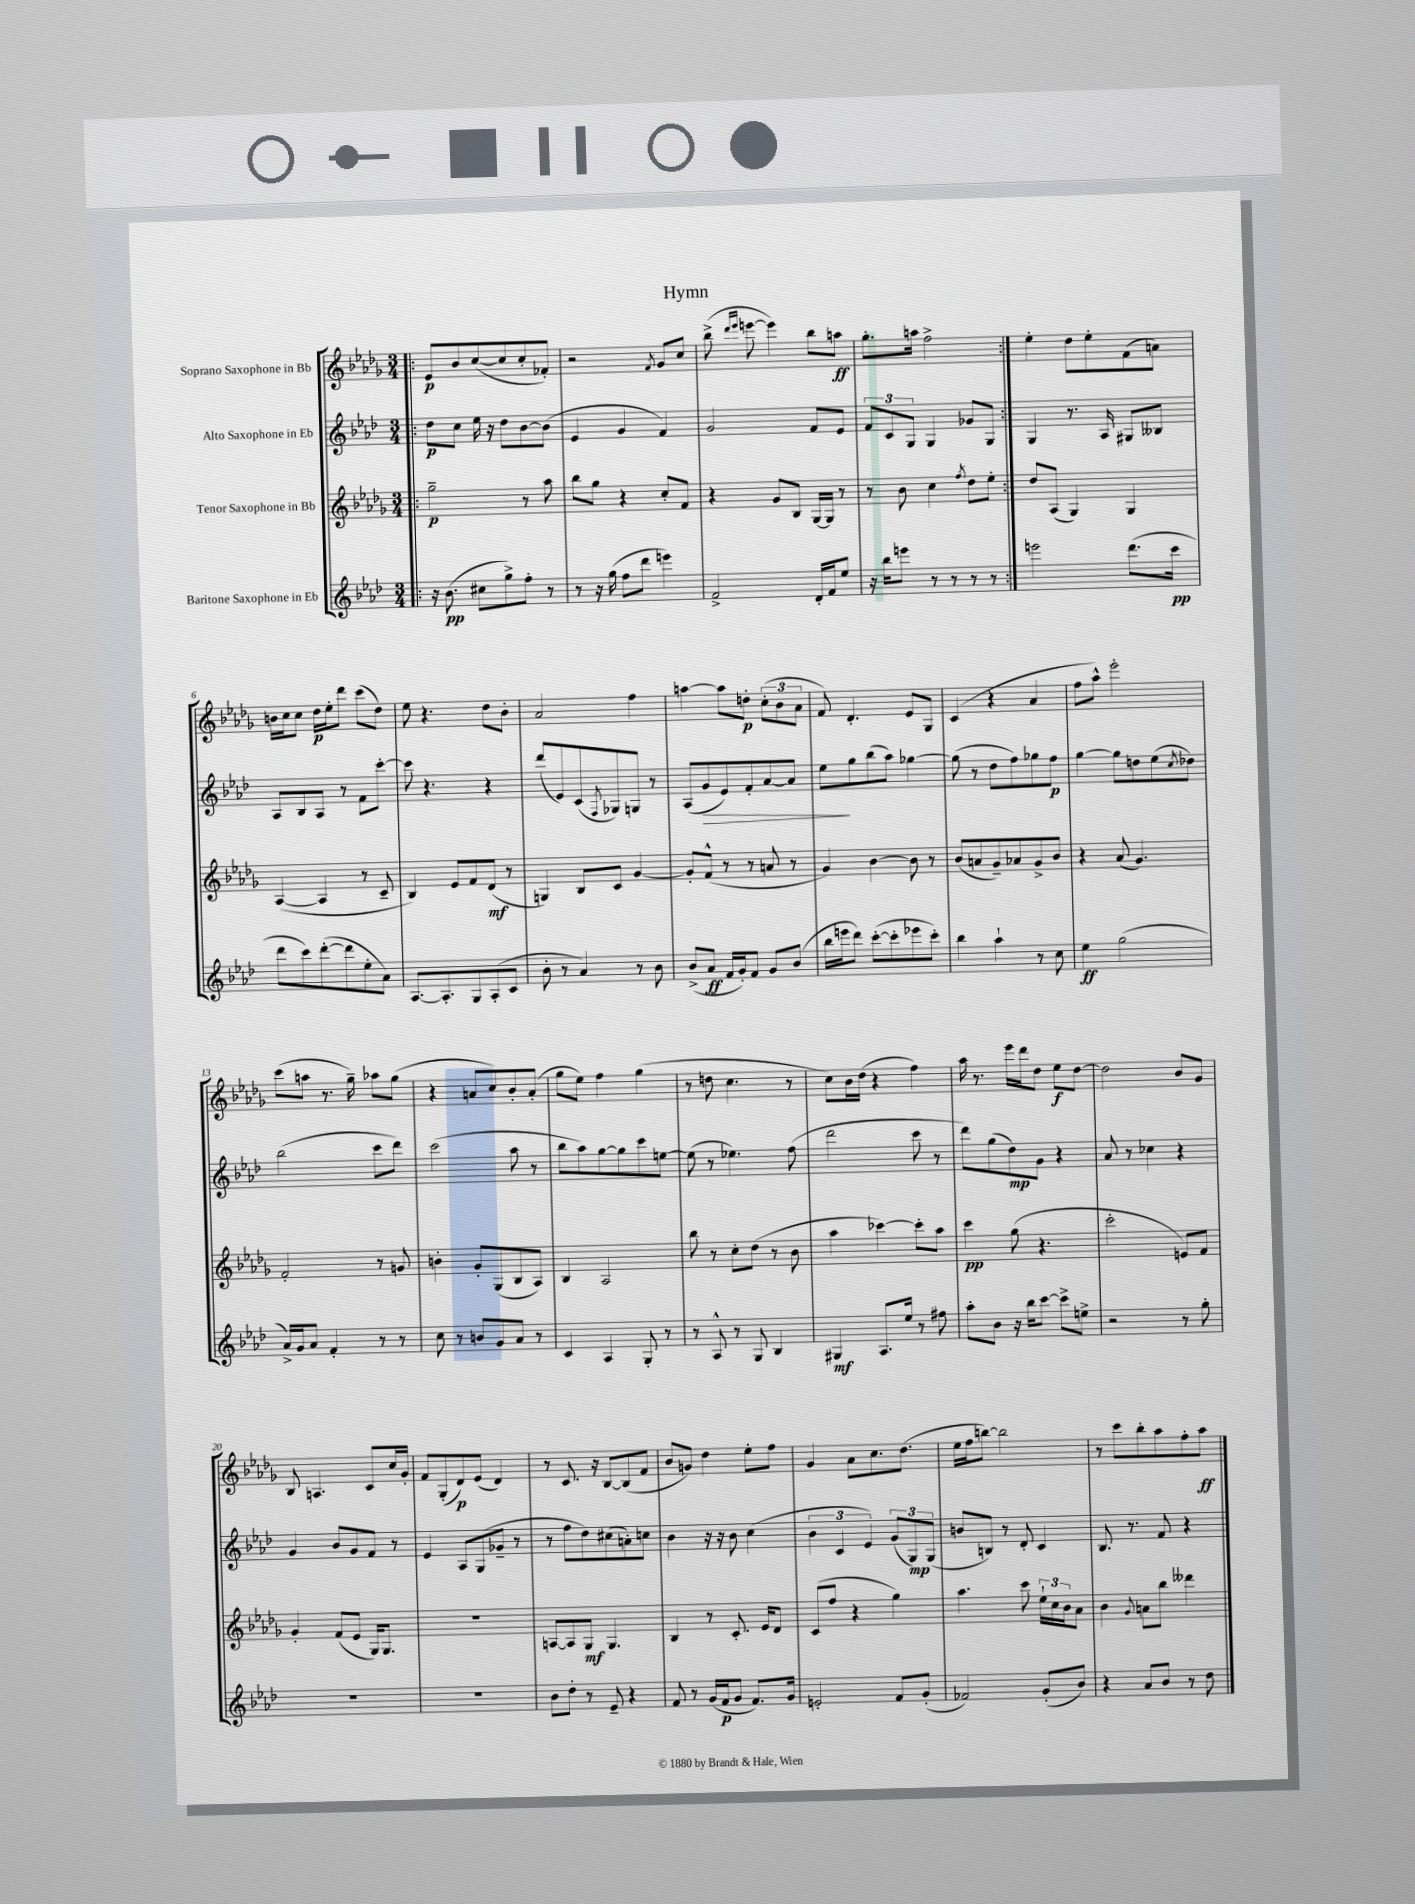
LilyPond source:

\header { title = "Hymn" }
<<
\new StaffGroup <<
\new Staff = "s0" \with { instrumentName = "Soprano Saxophone in Bb" } {
    \clef treble \key des \major \numericTimeSignature \time 3/4
    \repeat volta 2 { \bar ".|:" ees'8\p bes'8 c''8~( c''8 c''8-. fes'8-.) |
    r2 \acciaccatura { f'8 } ges'8 c''8 |
    bes''8->( \grace { des'''16 ees'''16 } e'''8~ e'''4) bes''8 a''8\ff |
    ges''8.-. a''16 f''2-> | }
    ees''4-. des''8 ees''8-. f'8( a'8) |
    b'16 c''16 c''8 des''16\p ees''16-. des'''8 c'''8( des''8) |
    ees''8 r4. des''8 bes'8-. |
    aes'2 f''4 |
    a''4~ a''8 d''8-.\p \tuplet 3/2 { c''8-.( bes'8 aes'8 } |
    f'8) des'4.-. ees'8 ges8 |
    c'4( r4 aes'4 |
    f''8 aes''8-^) ees'''2-. |
    c'''8( a''8 r8. ges''16--) aes''8 ges''8( |
    r4 a'8 c''8) bes'8-. a'8-.( |
    ges''8 ees''8) f''4 ges''4( |
    r8 d''8 c''4. r8 |
    c''8) bes'16 des''16( r4 f''4) |
    aes''16 r8. ees'''16 des'''16 des''8 ees''8\f des''8~ |
    des''2 bes'8 ges'8 |
    bes8 a4. c'8 c''16 ges'16-. |
    f'8 ges8-.( des'8\p) ees'8( des'4) |
    r8 c'8. r16 bes8~ bes8( f'8 |
    bes'8 g'8) des''4 ees''8-. f''8 |
    ges'4 aes'8 c''8. des''8.( |
    ees''16 f''16 b''8~) b''2 |
    r8 c'''8 bes''8-. aes''8 f''8-. aes''8\ff \bar "|." |
}
\new Staff = "s1" \with { instrumentName = "Alto Saxophone in Eb" } {
    \clef treble \key aes \major \numericTimeSignature \time 3/4
    \repeat volta 2 { \bar ".|:" des''8\p c''8 ees''16 r16 des''8 bes'8~ bes'8( |
    ees'4 g'4 f'4) |
    g'2 f'8 ees'8 |
    \tuplet 3/2 { f'8 c'8 g8 } g4 ges'8 g8 | }
    g4 r8. aes16 gis8 beses8 |
    aes8 bes8 aes8 r8 f'8 c'''8~-. |
    c'''8 r4. r4 |
    des'''8( ees'8) c'8( \acciaccatura { f8 } ges8) g8 r8 |
    aes8( g'8\> ees'8) f'8-. aes'8~ aes'8 |
    ees''8\! g''8 bes''8( aes''8) ges''4~ |
    ges''8( r8 des''8 f''8) ges''8 f''8\p |
    g''4~ g''8 d''8 ees''8( \acciaccatura { c''8 } des''8) |
    bes''2( c'''8 des'''8) |
    c'''2( aes''8 r8 |
    bes''8 aes''8) g''8~ g''8 c'''8 e''8~ |
    e''8( r8 ees''4.) f''8( |
    des'''2 c'''8 r8 |
    des'''8) g''8( des''8\mp) g'8 r4 |
    aes'8 r8 ces''4 r4 |
    g'4 bes'8 g'8 f'8 r8 |
    ees'4 aes8 g8( ges'8-- r8 |
    r8 f''8 des''8) cis''8( a'8-.) c''8 |
    bes'4 r16 r16 bes'8 c''4( |
    \tuplet 3/2 { bes'4 c'4 ees'4) } \tuplet 3/2 { g'8( g8\mp) g8( } |
    b'8 b8) r8 des'8-. c'4 |
    bes8. r8. f'8 r4 \bar "|." |
}
\new Staff = "s2" \with { instrumentName = "Tenor Saxophone in Bb" } {
    \clef treble \key des \major \numericTimeSignature \time 3/4
    \repeat volta 2 { \bar ".|:" ges''2--\p r8 aes''8 |
    bes''8 ges''8 r4 c''8-. f'8 |
    r4 ges'8 bes8 ges16~ ges16 r8 |
    r8 bes'8 c''4 \acciaccatura { f''8 } des''8 ees''8-. | }
    des''8 aes8( ges4) ges4 |
    aes4~( aes4 r8 c'8-- |
    bes4) ees'8 f'8 des'8\mf( r8 |
    g4) bes8 c'8 ges'4~ |
    ges'8-. f'8-^( r8 r8 a'8 r8 |
    ges'4) bes'4~ bes'8 r8 |
    bes'8( a'8 ges'8--) aes'8 ges'8-> bes'8 |
    r4 aes'8( ges'4.) |
    f'2-. r8 g'8 |
    b'4-. ges'8-. ges8( bes8 aes8) |
    bes4 aes2 |
    bes''8 r8 c''8-. des''8( r8 bes'8 |
    aes''4 ces'''4~) ces'''8-. aes''8 |
    c'''4\pp ges''8( r4. |
    c'''2-. e'8) f'8 |
    ges'4-. f'8( ees'8 ges16) ges8. |
    R2. |
    a8~ a8 ges8\mf ges4. |
    bes4 r8 c'8.-. ees'16 des'8 |
    c'8( f''8 r4 ges''4) |
    aes''4. c'''8 \tuplet 3/2 { ees''16-! c''16 bes'16 } aes'8 |
    bes'4 \appoggiatura { ges'8 } a'8 bes''8 deses'''4 \bar "|." |
}
\new Staff = "s3" \with { instrumentName = "Baritone Saxophone in Eb" } {
    \clef treble \key aes \major \numericTimeSignature \time 3/4
    \repeat volta 2 { \bar ".|:" r16 bes'8.\pp( cis''8 g''8->) f''8-. r8 |
    r8 r16 g''16( f''8 des'''8 e'''4) |
    f'2-> des'16-. f'16 ees''8 |
    r16 bes''16 e'''8 r8 r8 r8 r8 | }
    e'''2 des'''8.( c'''16\pp |
    des'''8 c'''8) des'''8~-.( des'''8 ees''8-. aes'8) |
    aes8.~ aes8.-. g8 aes8-.( c'8 |
    bes'8-. r8 aes'4) r8 bes'8 |
    bes'8->( aes'8\ff f'16 g'16-.) f'8 g'8 bes'8( |
    bes''16 e'''16 des'''8) c'''8~-.( c'''8-. ees'''8 c'''8-.) |
    bes''4 aes''4-! r8 c''8 |
    ees''4\ff g''2( |
    aes'16->) g'16 aes'8 f'4-. r8 r8 |
    c''8 r8 b'8 g'8 aes'8 r8 |
    c'4 aes4 g8-. r8 |
    r8 aes8-^ r8 g8 bes4 |
    gis4\mf aes8. ees''16 r8 fis''8 |
    aes''8-. bes'8 r16 bes''16 c'''8~ c'''8-> e''8-> |
    r2 r8 g''8-. |
    R2. |
    R2. |
    bes'8 des''8-. r8 ees'8-- r4 |
    f'8 r8 g'16( f'16\p g'8 f'8.) g'16 |
    e'2-. f'8 g'8-.( |
    fes'2) g'8-.( bes'8) |
    r4 aes'8 bes'8 r8 des''8 \bar "|." |
}
>>
>>
